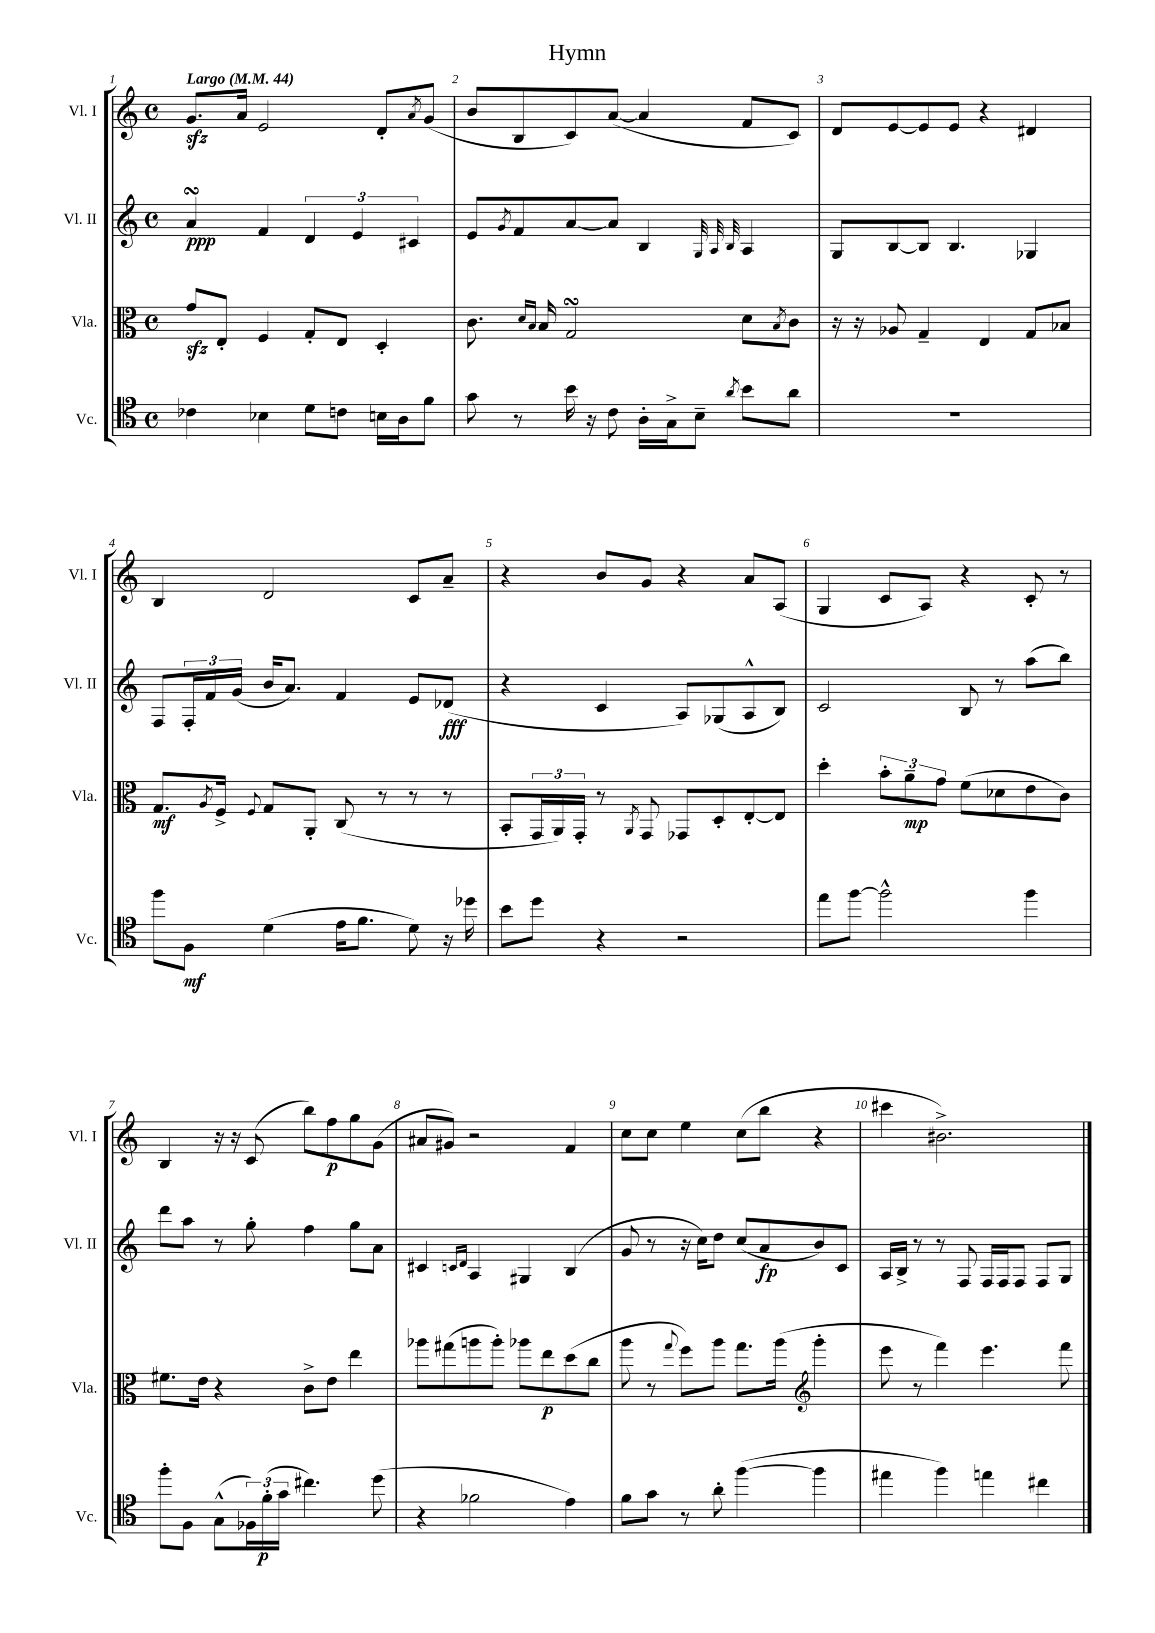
\header { title = "Hymn" }
<<
\new StaffGroup <<
\new Staff = "s0" \with { instrumentName = "Vl. I" shortInstrumentName = "Vl. I" } {
    \clef treble \key c \major \defaultTimeSignature \time 4/4 \tempo "Largo" 4 = 44
    g'8.\sfz a'16 e'2 d'8-. \acciaccatura { a'8 } g'8( |
    b'8 b8 c'8) a'8~( a'4 f'8 c'8) |
    d'8 e'8~ e'8 e'8 r4 dis'4 |
    b4 d'2 c'8 a'8-- |
    r4 b'8 g'8 r4 a'8 a8( |
    g4 c'8 a8) r4 c'8-. r8 |
    b4 r16 r16 c'8( b''8) f''8\p g''8 g'8( |
    ais'8 gis'8) r2 f'4 |
    c''8 c''8 e''4 c''8( b''8 r4 |
    cis'''4 bis'2.->) \bar "|." |
}
\new Staff = "s1" \with { instrumentName = "Vl. II" shortInstrumentName = "Vl. II" } {
    \clef treble \key c \major \defaultTimeSignature \time 4/4
    a'4\turn\ppp f'4 \tuplet 3/2 { d'4 e'4 cis'4 } |
    e'8 \acciaccatura { g'8 } f'8 a'8~ a'8 b4 \grace { g32 a32 b32 } a4 |
    g8 b8~ b8 b4. ges4 |
    f8 \tuplet 3/2 { f16-. f'16 g'16( } b'16 a'8.) f'4 e'8 des'8\fff( |
    r4 c'4 a8) ges8( a8-^ b8) |
    c'2 b8 r8 a''8( b''8) |
    d'''8 a''8 r8 g''8-. f''4 g''8 a'8 |
    cis'4 \grace { c'16 d'16 } a4 gis4 b4( |
    g'8 r8 r16 c''16) d''8 c''8( a'8\fp b'8) c'8 |
    a16 b16-> r8 r8 f8 f16 f16 f8 f8 g8 \bar "|." |
}
\new Staff = "s2" \with { instrumentName = "Vla." shortInstrumentName = "Vla." } {
    \clef alto \key c \major \defaultTimeSignature \time 4/4
    g'8\sfz e8-. f4 g8-. e8 d4-. |
    c'8. \grace { d'16 b16 } b16 g2\turn d'8 \acciaccatura { b8 } c'8 |
    r16 r16 aes8 g4-- e4 g8 bes8 |
    g8.\mf \acciaccatura { a8 } f16-> \appoggiatura { f8 } g8 a,8-. c8( r8 r8 r8 |
    b,8-. \tuplet 3/2 { g,16 a,16) g,16-. } r8 \acciaccatura { a,8 } g,8 ges,8 d8-. e8~-. e8 |
    d''4-. \tuplet 3/2 { b'8-. a'8--\mp g'8 } f'8( des'8 e'8 c'8) |
    fis'8. e'16 r4 c'8-> e'8 e''4 |
    aes''8 gis''8( a''8 a''8-.) aes''8 e''8\p d''8( c''8 |
    a''8 r8 \appoggiatura { g''8 } f''8) a''8 g''8. a''16( \clef treble g'''4-. |
    e'''8 r8 f'''4) e'''4. f'''8 \bar "|." |
}
\new Staff = "s3" \with { instrumentName = "Vc." shortInstrumentName = "Vc." } {
    \clef tenor \key c \major \defaultTimeSignature \time 4/4
    ces'4 bes4 d'8 c'8 b16 a16 f'8 |
    g'8 r8 b'16 r16 c'8 a16-. g16-> b8-- \acciaccatura { a'8 } b'8 a'8 |
    R1 |
    f''8 f8\mf d'4( e'16 f'8. d'8) r16 des''16 |
    b'8 d''8 r4 r2 |
    e''8 f''8~ f''2-^ f''4 |
    f''8-. f8 g8-^( \tuplet 3/2 { fes16) f'16-.\p( g'16 } cis''4.) d''8( |
    r4 fes'2 e'4) |
    f'8 g'8 r8 a'8-. f''4~( f''4 |
    eis''4 f''4) e''4 cis''4 \bar "|." |
}
>>
>>
\layout { \context { \Score \override BarNumber.break-visibility = ##(#f #t #t) barNumberVisibility = #all-bar-numbers-visible } }
